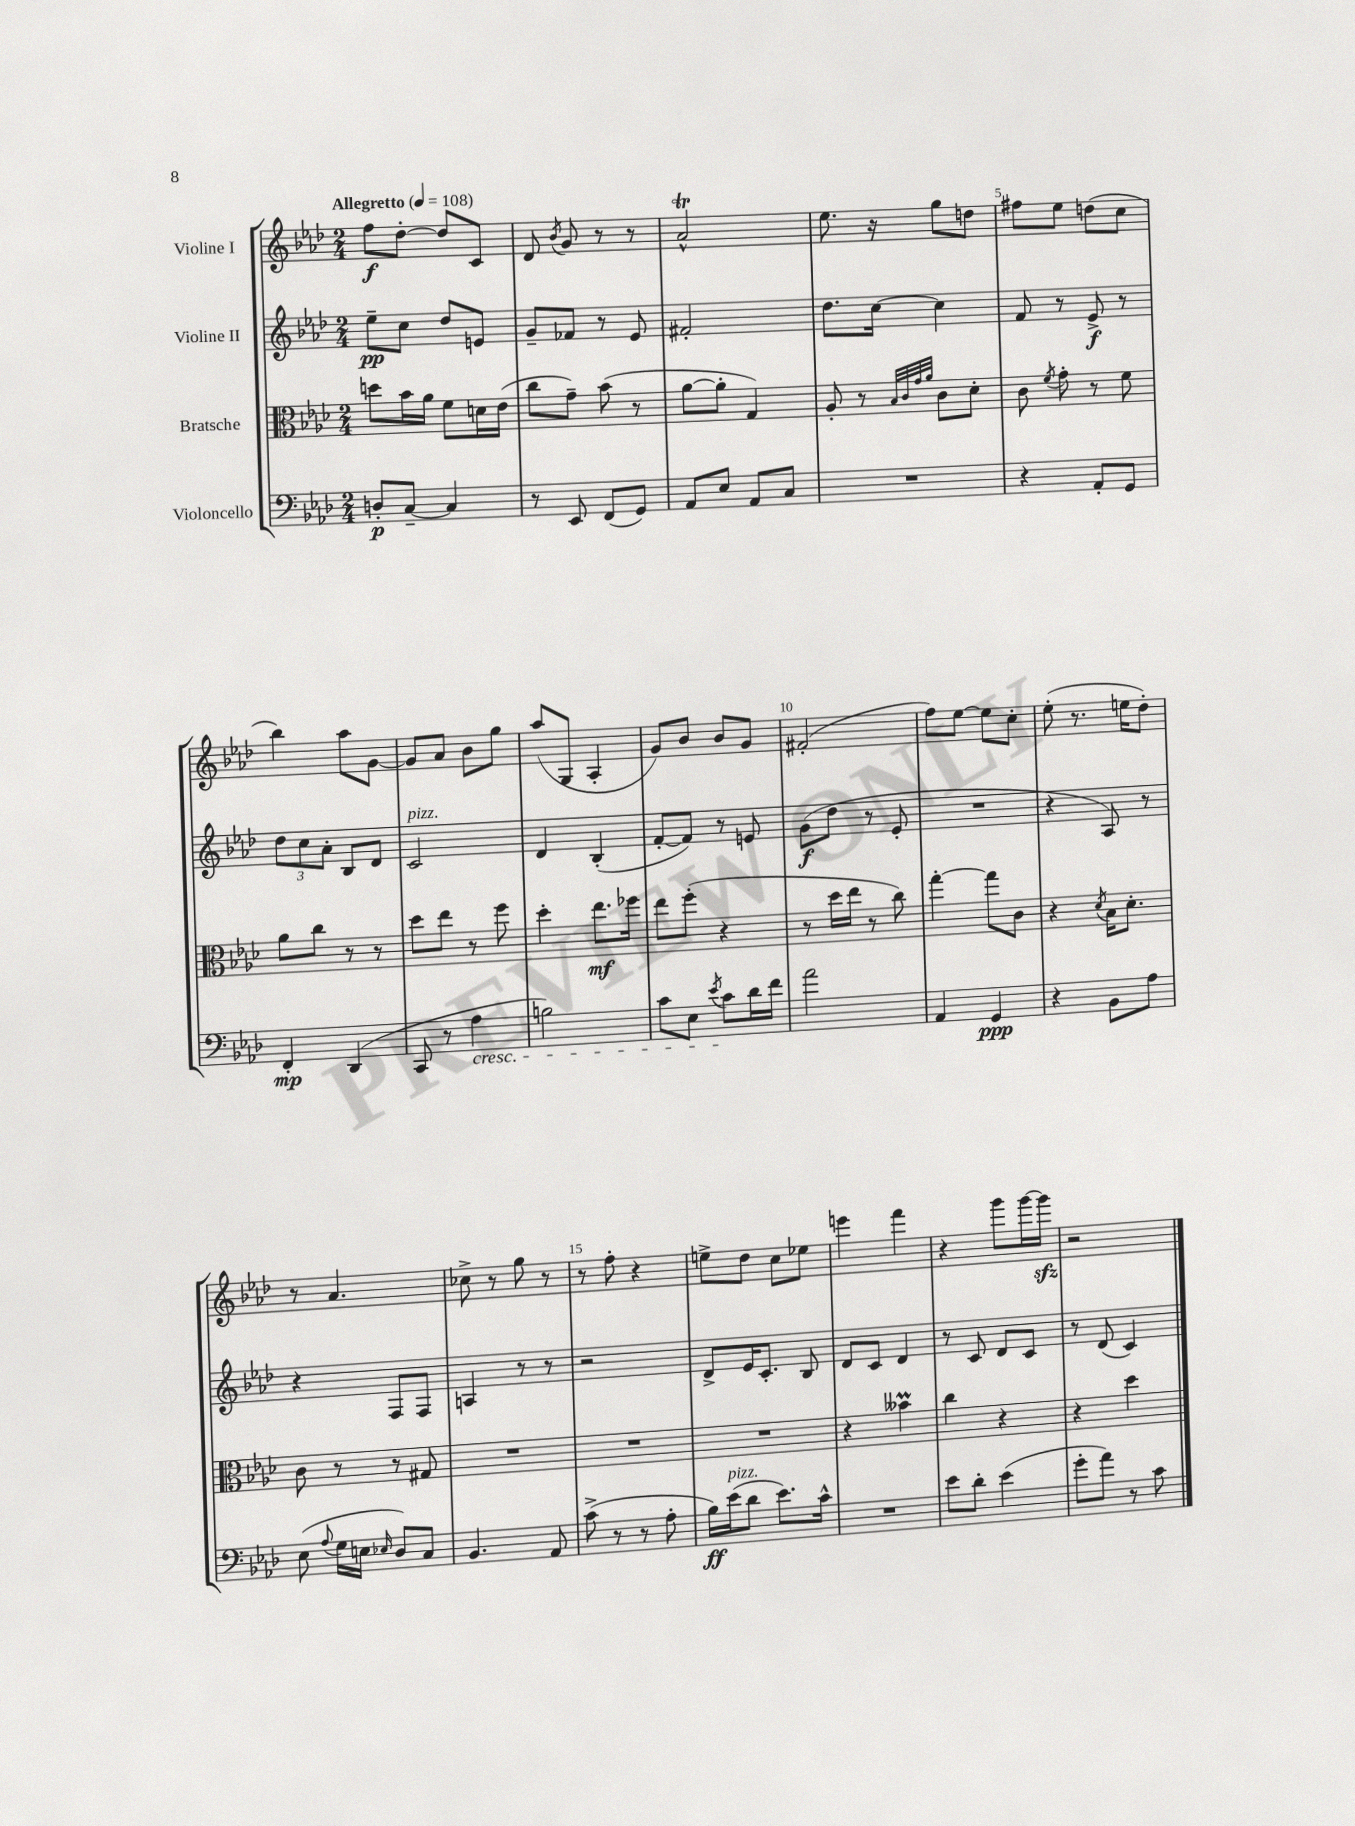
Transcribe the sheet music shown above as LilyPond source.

<<
\new StaffGroup <<
\new Staff = "s0" \with { instrumentName = "Violine I" } {
    \clef treble \key aes \major \numericTimeSignature \time 2/4 \tempo "Allegretto" 4 = 108
    \autoBeamOff f''8[\f des''8]~-. des''8[ c'8] |
    des'8 \acciaccatura { bes'8 } g'8 r8 r8 |
    aes'2-^\trill |
    ees''8. r16 g''8[ d''8] |
    fis''8[ ees''8] d''8[( c''8] |
    bes''4) aes''8[ g'8]~ |
    g'8[ aes'8] bes'8[ g''8] |
    aes''8[( g8] aes4-. |
    g'8[) bes'8] bes'8[ g'8] |
    fis'2-.( |
    f''8[) ees''8]~ ees''8[ c''8]-. |
    ees''8-.( r8. e''16[ des''8]-.) |
    r8 aes'4. |
    ces''8-> r8 g''8 r8 |
    r8 f''8-. r4 |
    e''8[-> des''8] c''8[ ees''8] |
    e'''4 f'''4 |
    r4 g'''8[ g'''16~ g'''16]\sfz |
    r2 \bar "|." |
}
\new Staff = "s1" \with { instrumentName = "Violine II" } {
    \clef treble \key aes \major \numericTimeSignature \time 2/4
    \autoBeamOff ees''8[--\pp c''8] des''8[ e'8] |
    g'8[-- fes'8] r8 ees'8 |
    fis'2-. |
    des''8.[ c''16]~ c''4 |
    f'8 r8 ees'8->\f r8 |
    \tuplet 3/2 { des''8[ c''8 aes'8]-. } bes8[ des'8] |
    c'2^\markup { \italic "pizz." } |
    des'4 bes4-.( |
    f'8[~-. f'8]) r8 e'8 |
    g'8[\f( des''8] r8 ees'8-. |
    R2 |
    r4 aes8) r8 |
    r4 f8[ f8] |
    a4 r8 r8 |
    r2 |
    des'8[-> ees'16 c'8.]-. bes8 |
    des'8[ c'8] des'4 |
    r8 c'8 des'8[ c'8] |
    r8 des'8( c'4) \bar "|." |
}
\new Staff = "s2" \with { instrumentName = "Bratsche" } {
    \clef alto \key aes \major \numericTimeSignature \time 2/4
    \autoBeamOff d''8[ bes'16 aes'16] f'8[ d'16 ees'16]( |
    c''8[ g'8]--) bes'8( r8 |
    aes'8[~ aes'8]-. g4) |
    aes8-. r8 \grace { bes32[ c'32 g'32 aes'32] } c'8[ des'8]-. |
    c'8 \acciaccatura { f'8 } g'8-. r8 f'8 |
    aes'8[ c''8] r8 r8 |
    des''8[ ees''8] r8 f''8 |
    des''4-. ees''8.[\mf fes''16] |
    ees''8[ f''8]-.( r4 |
    r8 des''16[ ees''16] r8 c''8) |
    g''4~-. g''8[ c'8] |
    r4 \acciaccatura { des'8 } bes16[ des'8.]-. |
    c'8 r8 r8 gis8 |
    R2 |
    R2 |
    R2 |
    r4 beses'4\prall |
    c''4 r4 |
    r4 des''4 \bar "|." |
}
\new Staff = "s3" \with { instrumentName = "Violoncello" } {
    \clef bass \key aes \major \numericTimeSignature \time 2/4
    \autoBeamOff d8[-.\p c8]~-- c4 |
    r8 ees,8 f,8[( g,8]) |
    aes,8[ ees8] aes,8[ c8] |
    R2 |
    r4 aes,8[-. g,8] |
    f,4-.\mp des,4( |
    c,8 r8 aes4\cresc |
    b2) |
    c'8[ ees8] \acciaccatura { ees'8 } c'8[\! des'16 f'16] |
    aes'2 |
    aes,4 g,4\ppp |
    r4 bes,8[ aes8] |
    ees8( \appoggiatura { aes8 } g16[ e16] \grace { ees16 } des8[) c8] |
    bes,4. aes,8 |
    c'8->( r8 r8 aes8-. |
    bes16[\ff) ees'16^\markup { \italic "pizz." }( des'8] ees'8.[) c'16]-^ |
    R2 |
    ees'8[ des'8]-. ees'4( |
    g'8[-. aes'8]) r8 c'8 \bar "|." |
}
>>
>>
\layout { \context { \Score \override BarNumber.break-visibility = ##(#f #t #t) barNumberVisibility = #(every-nth-bar-number-visible 5) } }
